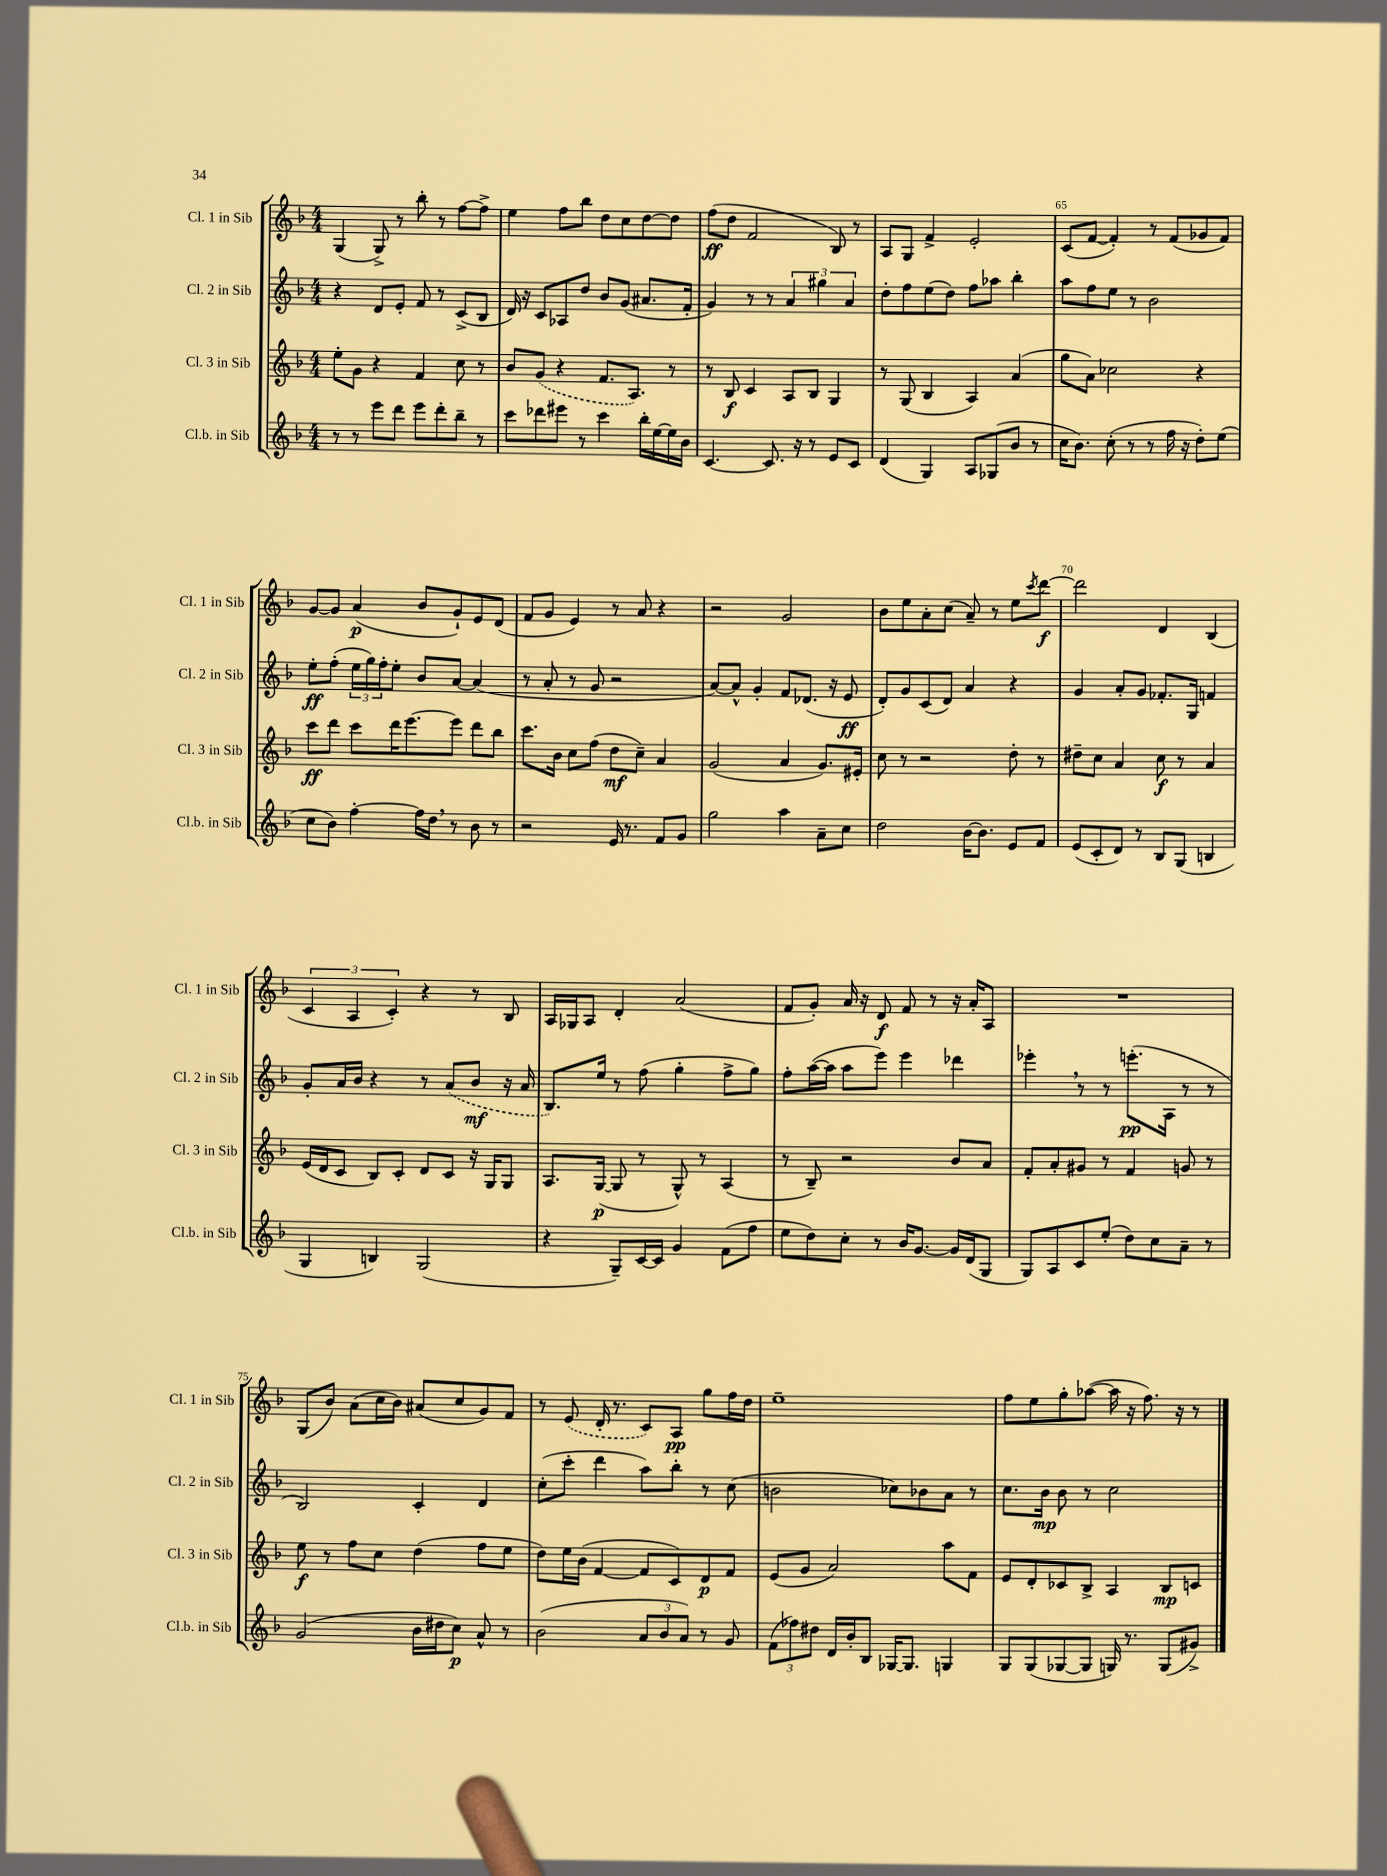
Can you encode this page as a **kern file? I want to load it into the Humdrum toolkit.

**kern	**dynam	**kern	**dynam	**kern	**dynam	**kern	**dynam
*part4	*part4	*part3	*part3	*part2	*part2	*part1	*part1
*staff4	*staff4	*staff3	*staff3	*staff2	*staff2	*staff1	*staff1
*I"Cl.b. in Sib	*	*I"Cl. 3 in Sib	*	*I"Cl. 2 in Sib	*	*I"Cl. 1 in Sib	*
*I'Cl.b. in Sib	*	*I'Cl. 3 in Sib	*	*I'Cl. 2 in Sib	*	*I'Cl. 1 in Sib	*
*clefG2	*	*clefG2	*	*clefG2	*	*clefG2	*
*k[b-]	*	*k[b-]	*	*k[b-]	*	*k[b-]	*
*M4/4	*	*M4/4	*	*M4/4	*	*M4/4	*
=61	=61	=61	=61	=61	=61	=61	=61
8r	.	8ee'\L	.	4r	.	(4G/	.
8r	.	8g\J	.	.	.	.	.
8eee\L	.	4r	.	8d/L	.	8G^/)	.
8ddd\J	.	.	.	8e'/J	.	8r	.
8eee\L	.	4f/	.	8f/	.	8bb-'\	.
8ddd'\	.	.	.	8r	.	8r	.
8bb-~\J	.	8cc\	.	(8c^/L	.	[8ff\L	.
8r	.	8r	.	8B-/J	.	8ff^\J]	.
=62	=62	=62	=62	=62	=62	=62	=62
8ccc\L	.	8b-/L	.	16d/)	.	4ee\	.
.	.	.	.	16r	.	.	.
8ddd-X\	.	(8g/J	.	8c/L	.	.	.
8eee#X\J	.	4r	.	8A-X/	.	8ff\L	.
8r	.	.	.	8dd/J	.	8bb-\J	.
4ccc\	.	8.f/L	.	8b-/L	.	8dd\L	.
.	.	.	.	(8g/J	.	8cc\	.
.	.	8.A/J)	.	.	.	.	.
16bb-'\LL	.	.	.	8.a#X/L	.	[8dd\	.
[16ee\	.	.	.	.	.	.	.
16ee\]	.	8r	.	.	.	8dd\J]	.
16b-\JJ	.	.	.	16f'/Jk	.	.	.
=63	=63	=63	=63	=63	=63	=63	=63
[4.c/	.	8r	.	4g/)	.	(8ff\L	ff
.	.	8B-/	f	.	.	8dd\J	.
.	.	4c/	.	8r	.	2f/	.
8.c/]	.	.	.	8r	.	.	.
.	.	8A/L	.	6a/	.	.	.
16r	.	.	.	.	.	.	.
8r	.	8B-/J	.	.	.	.	.
.	.	.	.	6gg#X\	.	.	.
8e/L	.	4G/	.	.	.	8B-/)	.
.	.	.	.	6a/	.	.	.
8c/J	.	.	.	.	.	8r	.
=64	=64	=64	=64	=64	=64	=64	=64
(4d/	.	8r	.	8dd'\L	.	8A/L	.
.	.	(8G/	.	8ff\	.	8G/J	.
4G/)	.	4B-/	.	(8ee\	.	4f^/	.
.	.	.	.	8dd\J)	.	.	.
8A/L	.	4A/)	.	8ff\L	.	2e'/	.
(8G-X/	.	.	.	8aa-X\J	.	.	.
8b-/J	.	(4a/	.	4bb-'\	.	.	.
8r	.	.	.	.	.	.	.
=65	=65	=65	=65	=65	=65	=65	=65
16cc\KL	.	8gg\L	.	8aa\L	.	(8c/L	.
8.b-\J)	.	.	.	.	.	.	.
.	.	8a\J)	.	8ff\	.	[8f/J	.
(8cc'\	.	2cc-X\	.	8ee\J	.	4f'/])	.
8r	.	.	.	8r	.	.	.
8r	.	.	.	2b-\	.	8r	.
16ff\	.	.	.	.	.	(8f/L	.
16r	.	.	.	.	.	.	.
8dd'\L)	.	4r	.	.	.	8g-X/	.
(8ee\J	.	.	.	.	.	8f/J)	.
!!LO:LB:g=z
=66	=66	=66	=66	=66	=66	=66	=66
8cc\L	.	8ccc\L	ff	8ee'\L	ff	[8g/L	.
8b-\J)	.	8ddd\J	.	(8ff'\J	.	8g/J]	.
[4ff'\	.	8ccc\L	.	24ee\LL	.	(4a/	p
.	.	.	.	24gg\)	.	.	.
.	.	.	.	24ff'\J	.	.	.
.	.	16ddd\K	.	8ee'\J	.	.	.
.	.	[8.eee\	.	.	.	.	.
16ff\LL]	.	.	.	8b-/L	.	8b-/L	.
16dd,\JJ	.	.	.	.	.	.	.
8r	.	8eee\J]	.	[8a/J	.	8g`/)	.
8b-\	.	8ddd\L	.	(4a/]	.	8e/	.
8r	.	8bb-\J	.	.	.	(8d/J	.
=67	=67	=67	=67	=67	=67	=67	=67
2r	.	8.ccc\L	.	8r	.	8f/L	.
.	.	.	.	8a'/	.	8g/J	.
.	.	16b-\Jk	.	.	.	.	.
.	.	8cc\L	.	8r	.	4e/)	.
.	.	(8ff\J	.	8g/	.	.	.
16e/	.	8dd\L	mf	2r	.	8r	.
8.r	.	.	.	.	.	.	.
.	.	8cc~\J)	.	.	.	8a/	.
8f/L	.	4a/	.	.	.	4r	.
8g/J	.	.	.	.	.	.	.
=68	=68	=68	=68	=68	=68	=68	=68
2gg\	.	(2g/	.	[8a/L)	.	2r	.
.	.	.	.	8a^^/J]	.	.	.
.	.	.	.	4g'/	.	.	.
4aa\	.	4a/	.	8f/L	.	2g/	.
.	.	.	.	(8.d-X/J	.	.	.
8a~\L	.	8.g/L)	.	.	.	.	.
.	.	.	.	16r	.	.	.
8cc\J	.	.	.	8e/	ff	.	.
.	.	16e#X'/Jk	.	.	.	.	.
=69	=69	=69	=69	=69	=69	=69	=69
2dd\	.	8cc\	.	8d'/L)	.	8b-\L	.
.	.	8r	.	8g/	.	8ee\	.
.	.	2r	.	(8c/	.	8a'\	.
.	.	.	.	8d/J)	.	(8cc\J	.
[16b-\KL	.	.	.	4a/	.	8a~/)	.
8.b-\J]	.	.	.	.	.	.	.
.	.	.	.	.	.	8r	.
8e/L	.	8dd'\	.	4r	.	8ee\L	.
.	.	.	.	.	.	8qccc/	.
8f/J	.	8r	.	.	.	[8ddd\J	f
=70	=70	=70	=70	=70	=70	=70	=70
(8e/L	.	8dd#X~\L	.	4g/	.	2ddd\]	.
8c'/	.	8cc\J	.	.	.	.	.
8d/J)	.	4a/	.	8a'/L	.	.	.
8r	.	.	.	8g/J	.	.	.
8B-/L	.	8cc\	f	8.f-X'/L	.	4d/	.
(8G/J	.	8r	.	.	.	.	.
.	.	.	.	16G/Jk	.	.	.
4Bn/	.	4a/	.	4fn/	.	(4B-/	.
!!LO:LB:g=z
=71	=71	=71	=71	=71	=71	=71	=71
4G/	.	(16e/LL	.	8g'/L	.	6c/	.
.	.	16d/J	.	.	.	.	.
.	.	8c/J	.	16a/L	.	.	.
.	.	.	.	.	.	6A/	.
.	.	.	.	16b-/JJ	.	.	.
4Bn/)	.	8B-/L)	.	4r	.	.	.
.	.	.	.	.	.	6c'/)	.
.	.	8c'/J	.	.	.	.	.
(2G/	.	8d/L	.	8r	.	4r	.
.	.	8c/J	.	(8a/L	.	.	.
.	.	16r	.	8b-/J	mf	8r	.
.	.	16G/KL	.	.	.	.	.
.	.	8G/J	.	16r	.	8B-/	.
.	.	.	.	16a/	.	.	.
=72	=72	=72	=72	=72	=72	=72	=72
4r	.	8.A/L	.	8.B-/L)	.	16A/LL	.
.	.	.	.	.	.	16G-X/J	.
.	.	.	.	.	.	8A/J	.
.	.	([16G/Jk	p	16ee/Jk	.	.	.
8G~/L)	.	8G/]	.	8r	.	4d'/	.
[16c/L	.	8r	.	(8ff\	.	.	.
16c/JJ]	.	.	.	.	.	.	.
4g/	.	8G^^/)	.	4gg'\	.	(2a/	.
.	.	8r	.	.	.	.	.
(8f\L	.	(4A/	.	8ff^\L	.	.	.
8ff\J	.	.	.	8gg\J)	.	.	.
=73	=73	=73	=73	=73	=73	=73	=73
8ee\L	.	8r	.	8ff'\L	.	8f/L	.
8dd\)	.	8B-~/)	.	([16aa\L	.	8g'/J)	.
.	.	.	.	16aa\JJ]	.	.	.
8cc'\J	.	2r	.	8aa\L	.	16a/	.
.	.	.	.	.	.	16r	.
8r	.	.	.	8eee\J)	.	8d/	f
16b-/KL	.	.	.	4eee\	.	8f/	.
[8.g/J	.	.	.	.	.	.	.
.	.	.	.	.	.	8r	.
16g/LL]	.	8b-/L	.	4ddd-X\	.	16r	.
(16d/J	.	.	.	.	.	16a'/KL	.
8G/J	.	8a/J	.	.	.	8A/J	.
=74	=74	=74	=74	=74	=74	=74	=74
8G/L)	.	8f'/L	.	4eee-X',\	.	1r	.
8A/	.	8a'/	.	.	.	.	.
8c/	.	8g#X/J	.	8r	.	.	.
(8ee'/J	.	8r	.	8r	.	.	.
8dd\L)	.	4f/	.	(8.eeen'\L	pp	.	.
8cc\	.	.	.	.	.	.	.
.	.	.	.	16A\Jk	.	.	.
8a~\J	.	8gn/	.	8r	.	.	.
8r	.	8r	.	8r	.	.	.
!!LO:LB:g=z
=75	=75	=75	=75	=75	=75	=75	=75
(2g/	.	8ee\	f	2B-/)	.	(8G/L	.
.	.	8r	.	.	.	8b-/J)	.
.	.	8ff\L	.	.	.	(8a\L	.
.	.	8cc\J	.	.	.	16cc\L	.
.	.	.	.	.	.	16b-\JJ)	.
16b-\LL	.	(4dd\	.	4c'/	.	(8a#X/L	.
16dd#X\J	.	.	.	.	.	.	.
8cc\J)	p	.	.	.	.	8cc/	.
8a^^/	.	8ff\L	.	4d/	.	8g/)	.
8r	.	8ee\J	.	.	.	8f/J	.
=76	=76	=76	=76	=76	=76	=76	=76
(2b-\	.	8dd\L)	.	(8cc'\L	.	8r	.
.	.	16ee\L	.	8ccc'\J	.	(8e/	.
.	.	(16b-\JJ	.	.	.	.	.
.	.	[4f/	.	4ddd\	.	16d'/	.
.	.	.	.	.	.	8.r	.
12a/L	.	8f/L]	.	8aa\L)	.	8c/L)	.
12b-/	.	.	.	.	.	.	.
.	.	8c/)	.	8bb-'\J	.	8A/J	pp
12a/J)	.	.	.	.	.	.	.
8r	.	8d/	p	8r	.	8gg\L	.
8g/	.	8f/J	.	(8cc\	.	16ff\L	.
.	.	.	.	.	.	16dd\JJ	.
=77	=77	=77	=77	=77	=77	=77	=77
(12f\L	.	(8e/L	.	2bn\	.	1ee~	.
12ff-X\)	.	.	.	.	.	.	.
.	.	8g/J	.	.	.	.	.
12dd#X\J	.	.	.	.	.	.	.
16d/LL	.	2a/)	.	.	.	.	.
16b-'/J	.	.	.	.	.	.	.
8B-/J	.	.	.	.	.	.	.
[16G-X/KL	.	.	.	8cc-X\L)	.	.	.
8.G-/J]	.	.	.	.	.	.	.
.	.	.	.	8b-X\	.	.	.
4Gn/	.	8aa\L	.	8a\J	.	.	.
.	.	8f\J	.	8r	.	.	.
=78	=78	=78	=78	=78	=78	=78	=78
8G/L	.	8e/L	.	8.cc\L	.	8ff\L	.
(8G/	.	8d'/	.	.	.	8ee\	.
.	.	.	.	16b-\Jk	mp	.	.
[8G-X/	.	8c-X/	.	8b-\	.	8gg'\	.
8G-/J]	.	8B-^/J	.	8r	.	([8aa-X\J	.
16Gn/)	.	4A/	.	2cc\	.	16aa-\]	.
8.r	.	.	.	.	.	16r	.
.	.	.	.	.	.	8.ff\)	.
(8G/L	.	8B-/L	mp	.	.	.	.
.	.	.	.	.	.	16r	.
8g#X^/J)	.	8cn/J	.	.	.	8r	.
==	==	==	==	==	==	==	==
*-	*-	*-	*-	*-	*-	*-	*-
